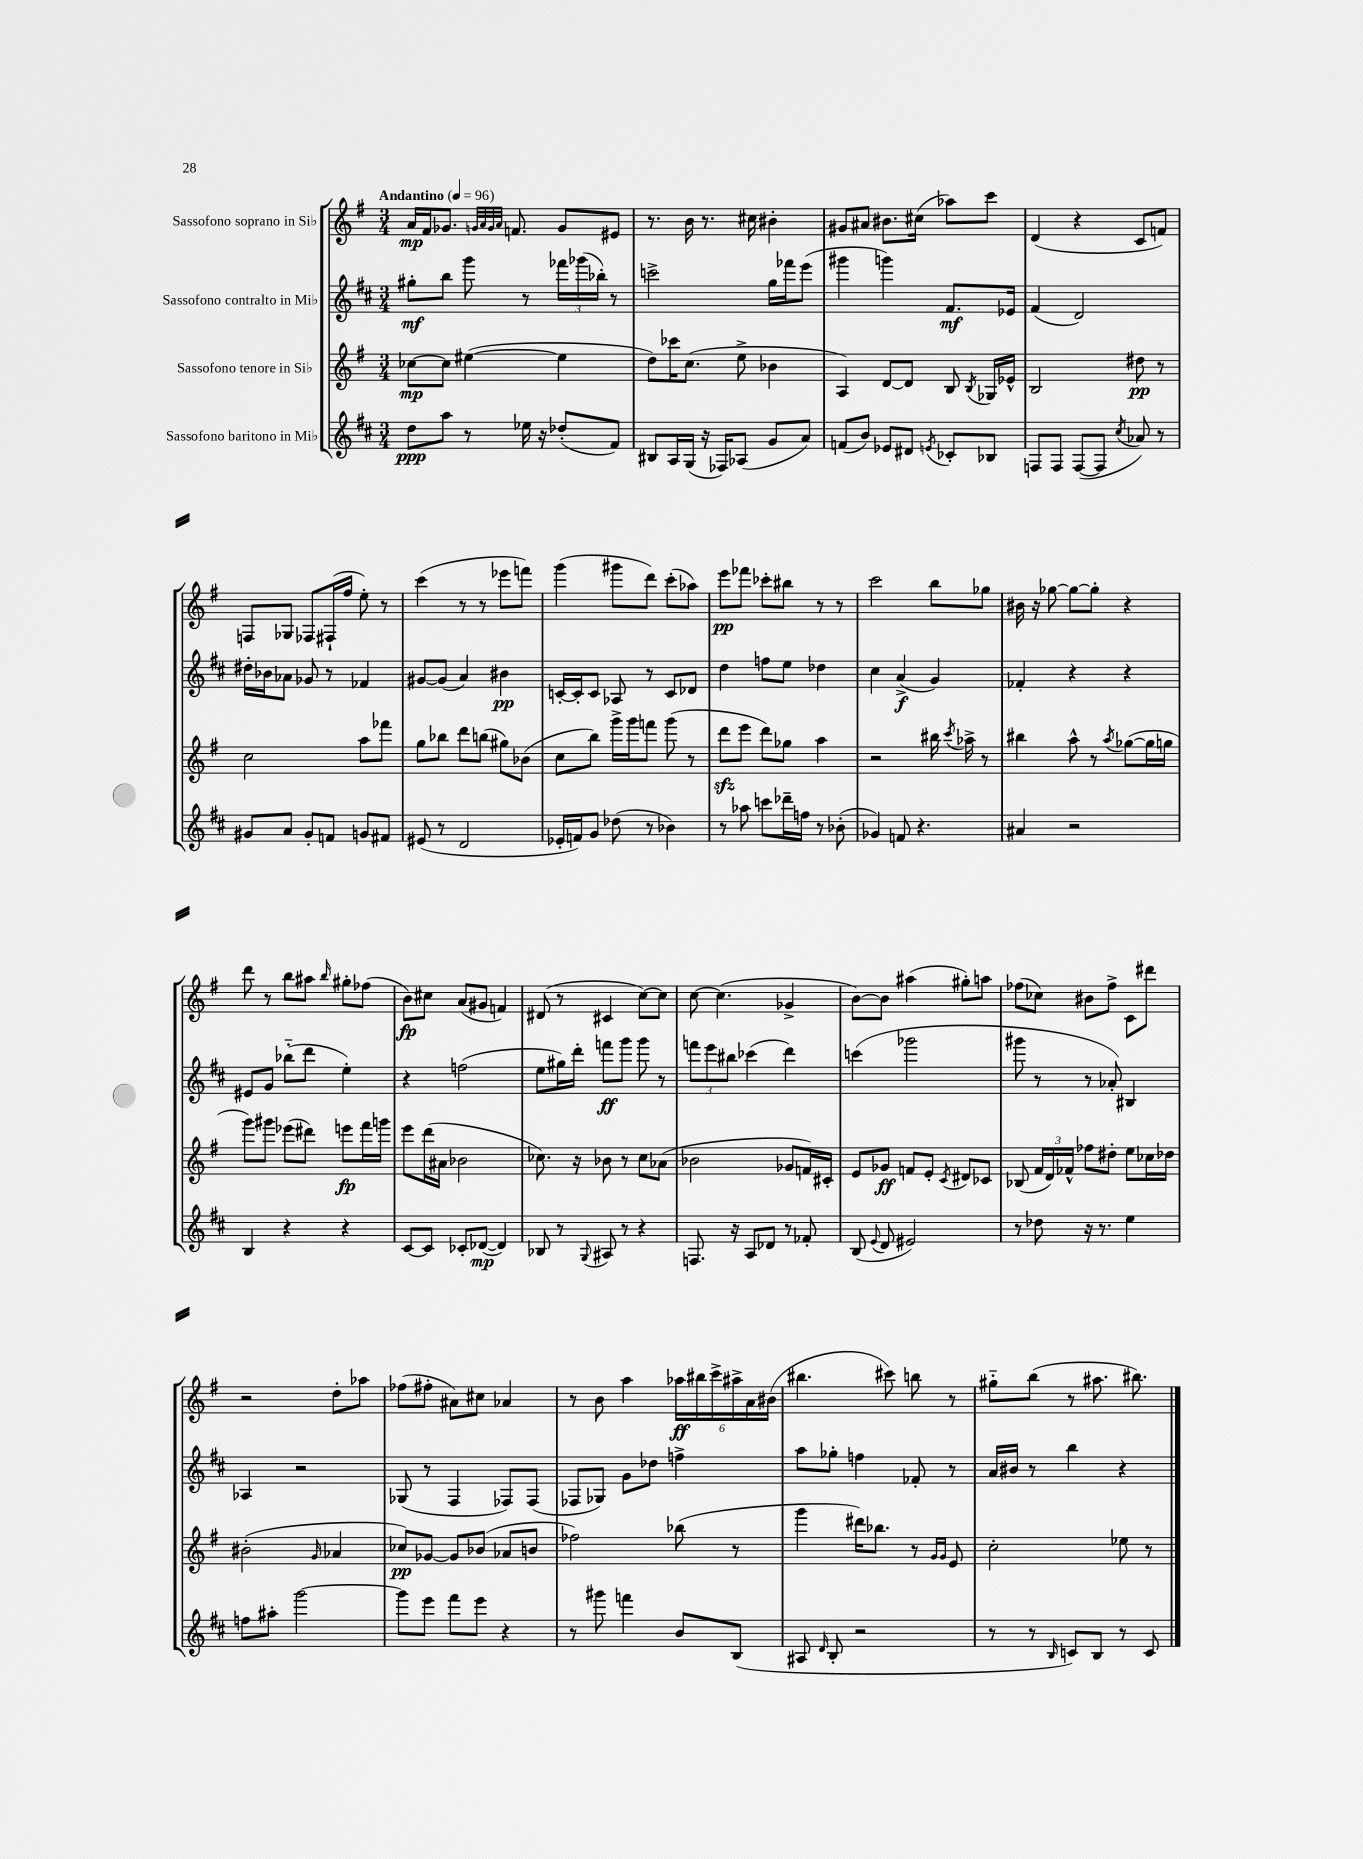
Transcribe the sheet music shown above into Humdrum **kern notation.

**kern	**dynam	**kern	**dynam	**kern	**dynam	**kern	**dynam
*part4	*part4	*part3	*part3	*part2	*part2	*part1	*part1
*staff4	*staff4	*staff3	*staff3	*staff2	*staff2	*staff1	*staff1
*I"Sassofono baritono in Mi♭	*	*I"Sassofono tenore in Si♭	*	*I"Sassofono contralto in Mi♭	*	*I"Sassofono soprano in Si♭	*
*clefG2	*	*clefG2	*	*clefG2	*	*clefG2	*
*k[f#c#]	*	*k[f#]	*	*k[f#c#]	*	*k[f#]	*
*M3/4	*	*M3/4	*	*M3/4	*	*M3/4	*
*MM96	*	*MM96	*	*MM96	*	*MM96	*
=1	=1	=1	=1	=1	=1	=1	=1
!	!	!	!	!	!	!LO:TX:a:B:t=Andantino	!
8dd\L	ppp	[8cc-X\L	mp	8gg#X'\L	mf	16a/LL	mp
.	.	.	.	.	.	16f#/J	.
8aa\J	.	8cc-\J]	.	8bb\J	.	8.g-X/J	.
8r	.	([4ee#X\	.	8ggg\	.	.	.
.	.	.	.	.	.	32qqgn/LLL	.
.	.	.	.	.	.	32qqa/	.
.	.	.	.	.	.	32qqg/	.
.	.	.	.	.	.	32qqa/JJJ	.
.	.	.	.	.	.	8.fn/	.
16ee-X\	.	.	.	8r	.	.	.
16r	.	.	.	.	.	.	.
(8dd-X'/L	.	4ee#\]	.	24fff-X\LL	.	8g/L	.
.	.	.	.	(24ggg-X\	.	.	.
.	.	.	.	24bb-X'\JJ)	.	.	.
8f#/J)	.	.	.	8r	.	8e#X/J	.
=2	=2	=2	=2	=2	=2	=2	=2
8B#X/L	.	8dd\L)	.	2cccn^\	.	8.r	.
16A/L	.	16ccc-X\K	.	.	.	.	.
(16G/JJ	.	(8.cc\J	.	.	.	16b\	.
16r	.	.	.	.	.	8.r	.
16F-X/KL)	.	.	.	.	.	.	.
(8A-X/J	.	8ee^\	.	.	.	.	.
.	.	.	.	.	.	16cc#X\	.
8g/L	.	4b-X\	.	16gg\LL	.	4b#X'\	.
.	.	.	.	16fff-X\J	.	.	.
8a/J)	.	.	.	(8eee\J	.	.	.
=3	=3	=3	=3	=3	=3	=3	=3
(8fn/L	.	4A/)	.	4ggg#X\	.	8g#X/L	.
8b/J)	.	.	.	.	.	8a#X/J	.
8e-X/L	.	[8d/L	.	4gggn\)	.	8.b#X\L	.
8d#X/J	.	8d/J]	.	.	.	.	.
.	.	.	.	.	.	(16cc#X\Jk	.
8qen/	.	.	.	.	.	.	.
8c-X'/L	.	8B/	.	8.f#/L	mf	8aa-X\L)	.
.	.	8qB/	.	.	.	.	.
8B-X/J	.	16G-X/LL	.	.	.	8ccc\J	.
.	.	16e-X^^/JJ	.	16e-X/Jk	.	.	.
=4	=4	=4	=4	=4	=4	=4	=4
8Fn/L	.	2B/	.	(4f#/	.	(4d/	.
8F/J	.	.	.	.	.	.	.
([8F/L	.	.	.	2d/)	.	4r	.
8F/J]	.	.	.	.	.	.	.
8qcc#/	.	.	.	.	.	.	.
8a-X/)	.	8dd#X\	pp	.	.	8c/L	.
8r	.	8r	.	.	.	8fn/J)	.
!!LO:LB:g=z
=5	=5	=5	=5	=5	=5	=5	=5
8g#X/L	.	2cc\	.	16dd#X'\LL	.	8Fn/L	.
.	.	.	.	16b-X\J	.	.	.
8a/J	.	.	.	8a-X\J	.	8G-X/J	.
8g#'/L	.	.	.	8g-X/	.	8F-X/L	.
8fn/J	.	.	.	8r	.	(16F#X`/L	.
.	.	.	.	.	.	16ff#/JJ	.
8gn/L	.	8aa\L	.	4f-X/	.	8ee'\)	.
8f#X/J	.	8fff-X\J	.	.	.	8r	.
=6	=6	=6	=6	=6	=6	=6	=6
(8e#X/	.	8gg\L	.	[8g#X/L	.	(4ccc\	.
8r	.	8bb-X\J	.	(8g#/J]	.	.	.
2d/	.	8ddd\L	.	4a/)	.	8r	.
.	.	(8bbn\J	.	.	.	8r	.
.	.	8gg#X\L)	.	4b#X\	pp	8eee-X\L	.
.	.	(8b-X\J	.	.	.	8fffn\J)	.
=7	=7	=7	=7	=7	=7	=7	=7
16e-X'/LL	.	8cc\L	.	[16cn'/LL	.	(4ggg\	.
16fn/J)	.	.	.	16c'/J]	.	.	.
8g/J	.	8bb\J)	.	8c/J	.	.	.
(8dd-X\	.	16ggg^\LL	.	8A-X/	.	8ggg#X\L	.
.	.	16ggg\J	.	.	.	.	.
8r	.	8fffn\J	.	8r	.	8ddd\J)	.
4b-X\)	.	(8ggg\	.	8c/L	.	(8ccc'\L	.
.	.	8r	.	8d-X/J	.	8aa-X\J)	.
=8	=8	=8	=8	=8	=8	=8	=8
8r	.	8dddzz\L	.	4dd\	.	8eee\L	pp
8aa-X\	.	8eee\J	.	.	.	8fff-X\J	.
8cccn\L	.	8ddd\L)	.	8ffn\L	.	8ccc-X'\L	.
16ddd-X~\L	.	8gg-X\J	.	8ee\J	.	8bb#X\J	.
16ffn\JJ	.	.	.	.	.	.	.
8r	.	4aa\	.	4dd-X\	.	8r	.
(8b-X'\	.	.	.	.	.	8r	.
=9	=9	=9	=9	=9	=9	=9	=9
4g-X/)	.	2r	.	4cc#\	.	2ccc\	.
8fn/	.	.	.	(4a^/	f	.	.
4.r	.	.	.	.	.	.	.
.	.	16bb#X\	.	4g/)	.	8bb\L	.
.	.	8qccc/	.	.	.	.	.
.	.	16aa-X^\	.	.	.	.	.
.	.	8r	.	.	.	8gg-X\J	.
=10	=10	=10	=10	=10	=10	=10	=10
4a#X/	.	4bb#X\	.	4f-X'/	.	16b#X\	.
.	.	.	.	.	.	16r	.
.	.	.	.	.	.	[8gg-X\	.
2r	.	8aa^^\	.	4r	.	8gg-\L_	.
.	.	8r	.	.	.	8gg-'\J]	.
.	.	8qaa/	.	.	.	.	.
.	.	([8gg-X\L	.	4r	.	4r	.
.	.	16gg-\L]	.	.	.	.	.
.	.	16ggn\JJ	.	.	.	.	.
!!LO:LB:g=z
=11	=11	=11	=11	=11	=11	=11	=11
4B/	.	8ggg\L)	.	8e#X/L	.	8ddd\	.
.	.	8ggg#X\J	.	8g/J	.	8r	.
4r	.	(8eee-X\L	.	(8bb-X\L	.	8bb\L	.
.	.	8ddd#X\J)	.	8ddd\J	.	8aa#X\J	.
.	.	.	.	.	.	16qqbb/	.
4r	.	8eeen\L	fp	4ee'\)	.	8gg#X'\L	.
.	.	16fff#\L	.	.	.	(8ff-X\J	.
.	.	16gggn\JJ	.	.	.	.	.
=12	=12	=12	=12	=12	=12	=12	=12
[8c#/L	.	8eee\L	.	4r	.	8b\L)	fp
8c#/J]	.	(16ddd\L	.	.	.	8cc#X\J	.
.	.	16a#X\JJ	.	.	.	.	.
8c-X'/L	.	2b-X\	.	(2ffn\	.	(8a/L	.
([8d-X/J	mp	.	.	.	.	8g#X/J	.
4d-/])	.	.	.	.	.	4fn/)	.
=13	=13	=13	=13	=13	=13	=13	=13
8B-X/	.	8.cc-X\)	.	8ee\L	.	(8d#X/	.
8r	.	.	.	16gg#X\L)	.	8r	.
.	.	16r	.	16ddd'\JJ	.	.	.
8qqG/	.	.	.	.	.	.	.
8A#X/	.	8b-X\	.	8fffn\L	ff	4c#X/	.
8r	.	8r	.	8ggg\J	.	.	.
4r	.	8cc-\L	.	8ggg\	.	[8cc\L)	.
.	.	(8a-X\J	.	8r	.	8cc\J]	.
=14	=14	=14	=14	=14	=14	=14	=14
8.Fn/	.	2b-X\	.	12fffn\L	.	[8cc\	.
.	.	.	.	12eee\	.	.	.
.	.	.	.	.	.	(4.cc\]	.
.	.	.	.	12bb#X\J	.	.	.
16r	.	.	.	.	.	.	.
8A/L	.	.	.	(4ccc-X\	.	.	.
8d-X/J	.	.	.	.	.	.	.
8r	.	8g-X/L	.	4ddd\)	.	4g-X^/	.
8f-X'/	.	16fn/L)	.	.	.	.	.
.	.	16c#X'/JJ	.	.	.	.	.
=15	=15	=15	=15	=15	=15	=15	=15
(8B/	.	8e/L	.	(4cccn\	.	[8b\L)	.
8qqe/	.	.	.	.	.	.	.
8d/	.	8g-X/J	ff	.	.	8b\J]	.
2e#X/)	.	8fn/L	.	2ggg-X\	.	(4aa#X\	.
.	.	8e'/J	.	.	.	.	.
.	.	8qc/	.	.	.	.	.
.	.	8d#X/L	.	.	.	8gg#X'\L)	.
.	.	8c-X/J	.	.	.	8aan\J	.
=16	=16	=16	=16	=16	=16	=16	=16
8r	.	(8B-X/	.	8ggg#X\	.	(8ff-X\L	.
8dd-X\	.	24f#/LL	.	8r	.	8cc-X\J)	.
.	.	24d/)	.	.	.	.	.
.	.	24f-X^^/JJ	.	.	.	.	.
16r	.	8ff-X\L	.	8r	.	8b#X\L	.
8.r	.	.	.	.	.	.	.
.	.	8dd#X'\J	.	8a-X'/)	.	8ff-^\J	.
4ee\	.	8ee\L	.	4B#X/	.	8c\L	.
.	.	16cc-X\L	.	.	.	8ddd#X\J	.
.	.	16dd-X\JJ	.	.	.	.	.
!!LO:LB:g=z
=17	=17	=17	=17	=17	=17	=17	=17
8ffn\L	.	(2b#X'\	.	4A-X/	.	2r	.
8aa#X'\J	.	.	.	.	.	.	.
[2ggg\	.	.	.	2r	.	.	.
.	.	16qqg/	.	.	.	.	.
.	.	4a-X/	.	.	.	8dd'\L	.
.	.	.	.	.	.	8aa-X\J	.
=18	=18	=18	=18	=18	=18	=18	=18
8ggg\L]	.	8cc-X/L)	pp	(8G-X/	.	(8ff-X\L	.
8eee\J	.	[8g-X/J	.	8r	.	8ff#X'\J	.
8fff#\L	.	8g-/L]	.	4F#/	.	8a#X\L)	.
8eee\J	.	(8b-X/J	.	.	.	8cc#X\J	.
4r	.	8a-X/L	.	8F-X/L)	.	4a-X/	.
.	.	8bn/J	.	(8F-/J	.	.	.
=19	=19	=19	=19	=19	=19	=19	=19
8r	.	2ff-X\)	.	8F-X/L	.	8r	.
8ggg#X\	.	.	.	8G-X/J)	.	8b\	.
4fffn\	.	.	.	8g\L	.	4aa\	.
.	.	.	.	8dd-X\J	.	.	.
8b/L	.	(8bb-X\	.	4ffn^\	.	24aa-X\LL	ff
.	.	.	.	.	.	24bb#X\	.
.	.	.	.	.	.	24ccc^\	.
(8B/J	.	8r	.	.	.	24aa#X^\	.
.	.	.	.	.	.	24a\	.
.	.	.	.	.	.	(24b#X\JJ	.
=20	=20	=20	=20	=20	=20	=20	=20
8A#X/	.	4ggg\	.	8aa\L	.	4.bb#X\	.
16qqd/	.	.	.	.	.	.	.
8B'/	.	.	.	8gg-X'\J	.	.	.
2r	.	16ddd#X\KL)	.	4ffn\	.	.	.
.	.	8.bb-X\J	.	.	.	.	.
.	.	.	.	.	.	8ccc#X\)	.
.	.	8r	.	8f-X'/	.	8bbn\	.
.	.	16qqg/LL	.	.	.	.	.
.	.	16qqg/JJ	.	.	.	.	.
.	.	8e/	.	8r	.	8r	.
=21	=21	=21	=21	=21	=21	=21	=21
8r	.	2cc'\	.	16a/LL	.	8gg#X\L	.
.	.	.	.	16b#X/JJ	.	.	.
8r	.	.	.	8r	.	(8bb\J	.
16qqB/	.	.	.	.	.	.	.
8cn/L)	.	.	.	4bb\	.	8r	.
8B/J	.	.	.	.	.	8.aa#X\	.
8r	.	8ee-X\	.	4r	.	.	.
.	.	.	.	.	.	8.bb#X\)	.
8c/	.	8r	.	.	.	.	.
==	==	==	==	==	==	==	==
*-	*-	*-	*-	*-	*-	*-	*-
